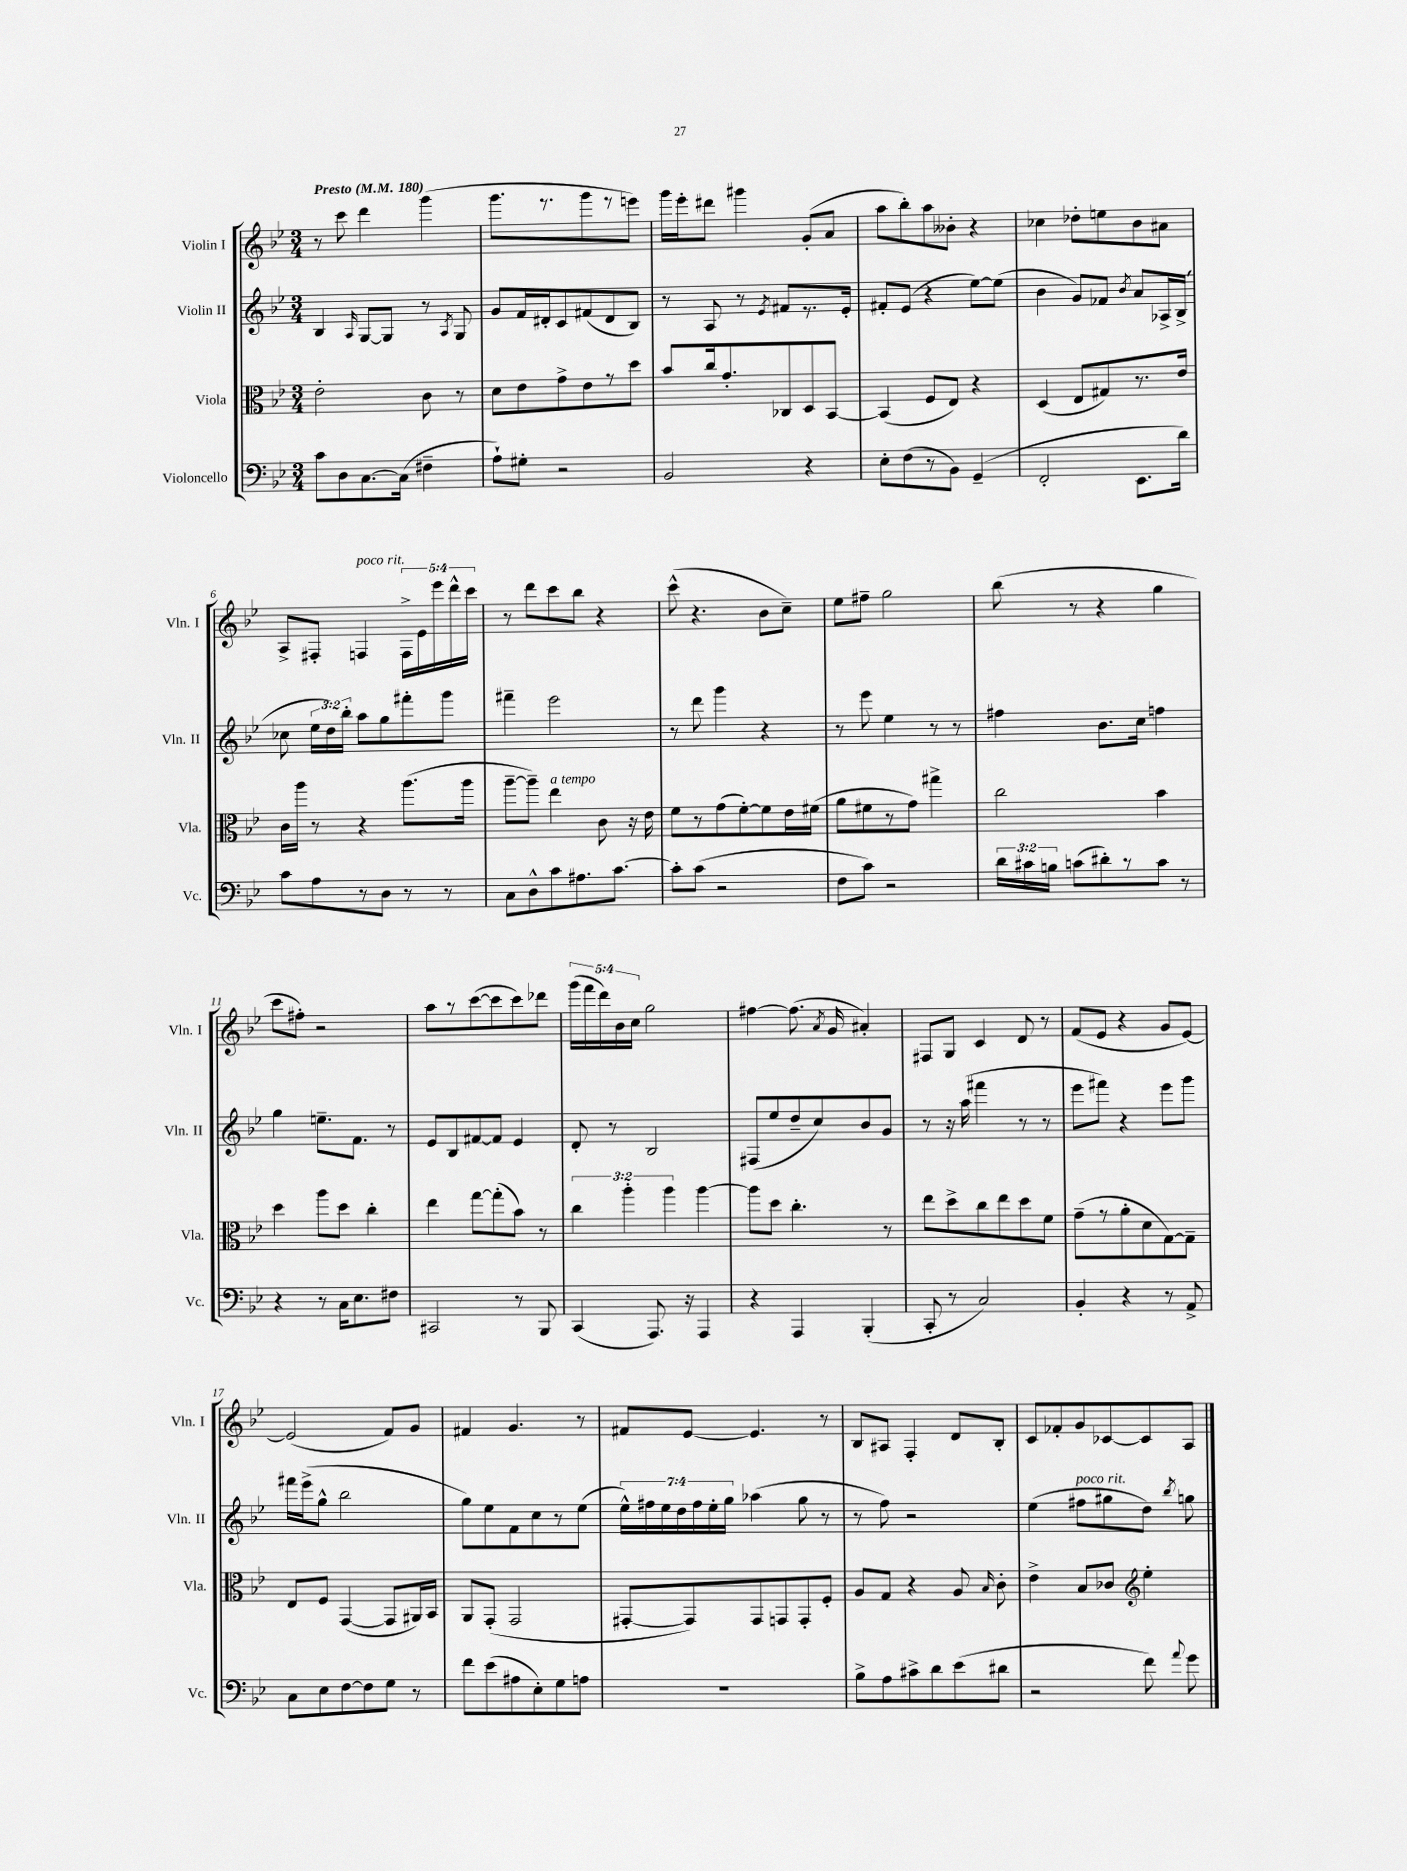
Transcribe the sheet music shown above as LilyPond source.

<<
\new StaffGroup <<
\new Staff = "s0" \with { instrumentName = "Violin I" shortInstrumentName = "Vln. I" } {
    \clef treble \key bes \major \numericTimeSignature \time 3/4 \override Staff.TupletNumber.text = #tuplet-number::calc-fraction-text \tempo "Presto" 4 = 180
    \autoBeamOff r8 c'''8 d'''4 g'''4( |
    g'''8.[ r8. g'''8 r8 e'''8]) |
    g'''16[ ees'''16-. dis'''8] gis'''4 g'8[-.( a'8] |
    a''8[ bes''8-.) a''8 beses'8]-. r4 |
    ces''4 des''8[-. e''8 bes'8 ais'8] |
    a8[-> fis8]-. f4^\markup { \italic "poco rit." } \tuplet 5/4 { f16[-> ees'16 ees'''16 d'''16-^ c'''16] } |
    r8 d'''8[ c'''8 bes''8] r4 |
    c'''8-^( r4. bes'8[ c''8]--) |
    ees''8[ fis''8]-- g''2 |
    bes''8( r8 r4 g''4 |
    c'''8[ fis''8]-.) r2 |
    a''8[ r8 c'''8~( c'''8 c'''8) des'''8] |
    \tuplet 5/4 { g'''16[( f'''16 d'''16) bes'16 c''16] } g''2 |
    fis''4~ fis''8.( \acciaccatura { a'8 } g'16 ais'4-.) |
    fis8[ g8] c'4 d'8 r8 |
    f'8[( ees'8] r4 g'8[ ees'8]~) |
    ees'2( f'8[) g'8] |
    fis'4 g'4. r8 |
    fis'8[ ees'8]~ ees'4. r8 |
    bes8[ ais8] f4-. d'8[ bes8]-. |
    c'8[ fes'8-. g'8 ces'8~ ces'8 a8] \bar "|." |
}
\new Staff = "s1" \with { instrumentName = "Violin II" shortInstrumentName = "Vln. II" } {
    \clef treble \key bes \major \numericTimeSignature \time 3/4 \override Staff.TupletNumber.text = #tuplet-number::calc-fraction-text
    \autoBeamOff bes4 \grace { a16 } g8[~ g8] r8 \acciaccatura { a8 } g8 |
    g'8[ f'16 dis'16-. c'8 fis'8( dis'8 bes8]) |
    r8 a8 r8 \acciaccatura { ees'8 } fis'8[ r8. ees'16]-. |
    fis'8[-. ees'8]( r4 ees''8[~) ees''8]( |
    bes'4 g'8[) fes'8] \acciaccatura { bes'8 } a'8[ aes16-> bes16]->( |
    ces''8 \tuplet 3/2 { ees''16[ d''16) bes''16]-. } a''8[ g''8 fis'''8-. g'''8] |
    fis'''4-- ees'''2 |
    r8 d'''8 g'''4 r4 |
    r8 ees'''8 ees''4 r8 r8 |
    fis''4 bes'8.[ c''16] f''4 |
    g''4 e''8.[-- f'8.] r8 |
    ees'8[ bes8 fis'8~ fis'8] ees'4 |
    d'8-. r8 bes2 |
    fis8[( ees''8 d''8-- c''8) bes'8 g'8] |
    r8 r16 a''16( fis'''4 r8 r8 |
    ees'''8[ fis'''8]) r4 ees'''8[ g'''8] |
    fis'''16[ ees'''16->( g''8]-^ bes''2 |
    g''8[) ees''8 f'8 c''8 r8 ees''8]( |
    \tuplet 7/4 { ees''16[-^) fis''16 ees''16 d''16 fis''16 ees''16-. g''16] } aes''4( g''8 r8 |
    r8 f''8) r2 |
    ees''4( fis''8[^\markup { \italic "poco rit." } gis''8 d''8]) \acciaccatura { bes''8 } g''8 \bar "|." |
}
\new Staff = "s2" \with { instrumentName = "Viola" shortInstrumentName = "Vla." } {
    \clef alto \key bes \major \numericTimeSignature \time 3/4 \override Staff.TupletNumber.text = #tuplet-number::calc-fraction-text
    \autoBeamOff ees'2-. c'8 r8 |
    d'8[ ees'8 g'8-> ees'8 r8 d''8] |
    bes'8[ c''16 g'8.-. ces8 d8 bes,8]~ |
    bes,4( f8[ ees8]) r4 |
    d4( ees8[ gis8) r8. ees'16] |
    c'16[ a''16] r8 r4 a''8.[( a''16] |
    a''8[~-- a''8]--) ees''4^\markup { \italic "a tempo" } c'8 r16 ees'16 |
    f'8[ r8 g'8( f'8~-.) f'8 ees'16 fis'16]( |
    a'8[ fis'8 r8 g'8]) gis''4-> |
    c''2 bes'4 |
    d''4 a''8[ d''8] c''4-. |
    ees''4 g''8[~ g''8-.( bes'8]) r8 |
    \tuplet 3/2 { c''4 a''4-. a''4 } a''4~ |
    a''8[ d''8] c''4.-. r8 |
    ees''8[ d''8-> c''8 ees''8 d''8 f'8] |
    g'8[--( r8 a'8-. d'8 g8~) g8]-- |
    ees8[ f8] g,4~( g,8[ ais,16) bes,16] |
    a,8[ g,8]-.( g,2 |
    gis,8[~-. gis,8) gis,8 g,8 g,8-. f8]-. |
    a8[ g8] r4 a8 \grace { bes16 } c'8-. |
    ees'4-> bes8[ ces'8] \clef treble ees''4-. \bar "|." |
}
\new Staff = "s3" \with { instrumentName = "Violoncello" shortInstrumentName = "Vc." } {
    \clef bass \key bes \major \numericTimeSignature \time 3/4 \override Staff.TupletNumber.text = #tuplet-number::calc-fraction-text
    \autoBeamOff c'8[ d8 c8.~ c16]( fis4-- |
    a8[-!) gis8]-. r2 |
    bes,2 r4 |
    ees8[-. f8( r8 bes,8]) g,4--( |
    f,2-. ees,8.[ d'16]) |
    c'8[ a8 r8 d8] r8 r8 |
    c8[ d8-^ c'8 ais8. c'8.]~ |
    c'8[-. c'8]( r2 |
    f8[ c'8]) r2 |
    \tuplet 3/2 { d'16[ cis'16 b16] } c'8[( dis'8-.) r8 c'8] r8 |
    r4 r8 c16[ ees8. fis8] |
    cis,2 r8 bes,,8 |
    c,4( a,,8.) r16 a,,4 |
    r4 a,,4 bes,,4-.( |
    c,8-. r8 c2) |
    bes,4-. r4 r8 a,8-> |
    c8[ ees8 f8~ f8 g8] r8 |
    f'8[ ees'8( ais8 ees8-.) g8 a8] |
    R2. |
    bes8[-> a8 cis'8-> d'8 ees'8( dis'8] |
    r2 f'8) \appoggiatura { a'8 } g'8 \bar "|." |
}
>>
>>
